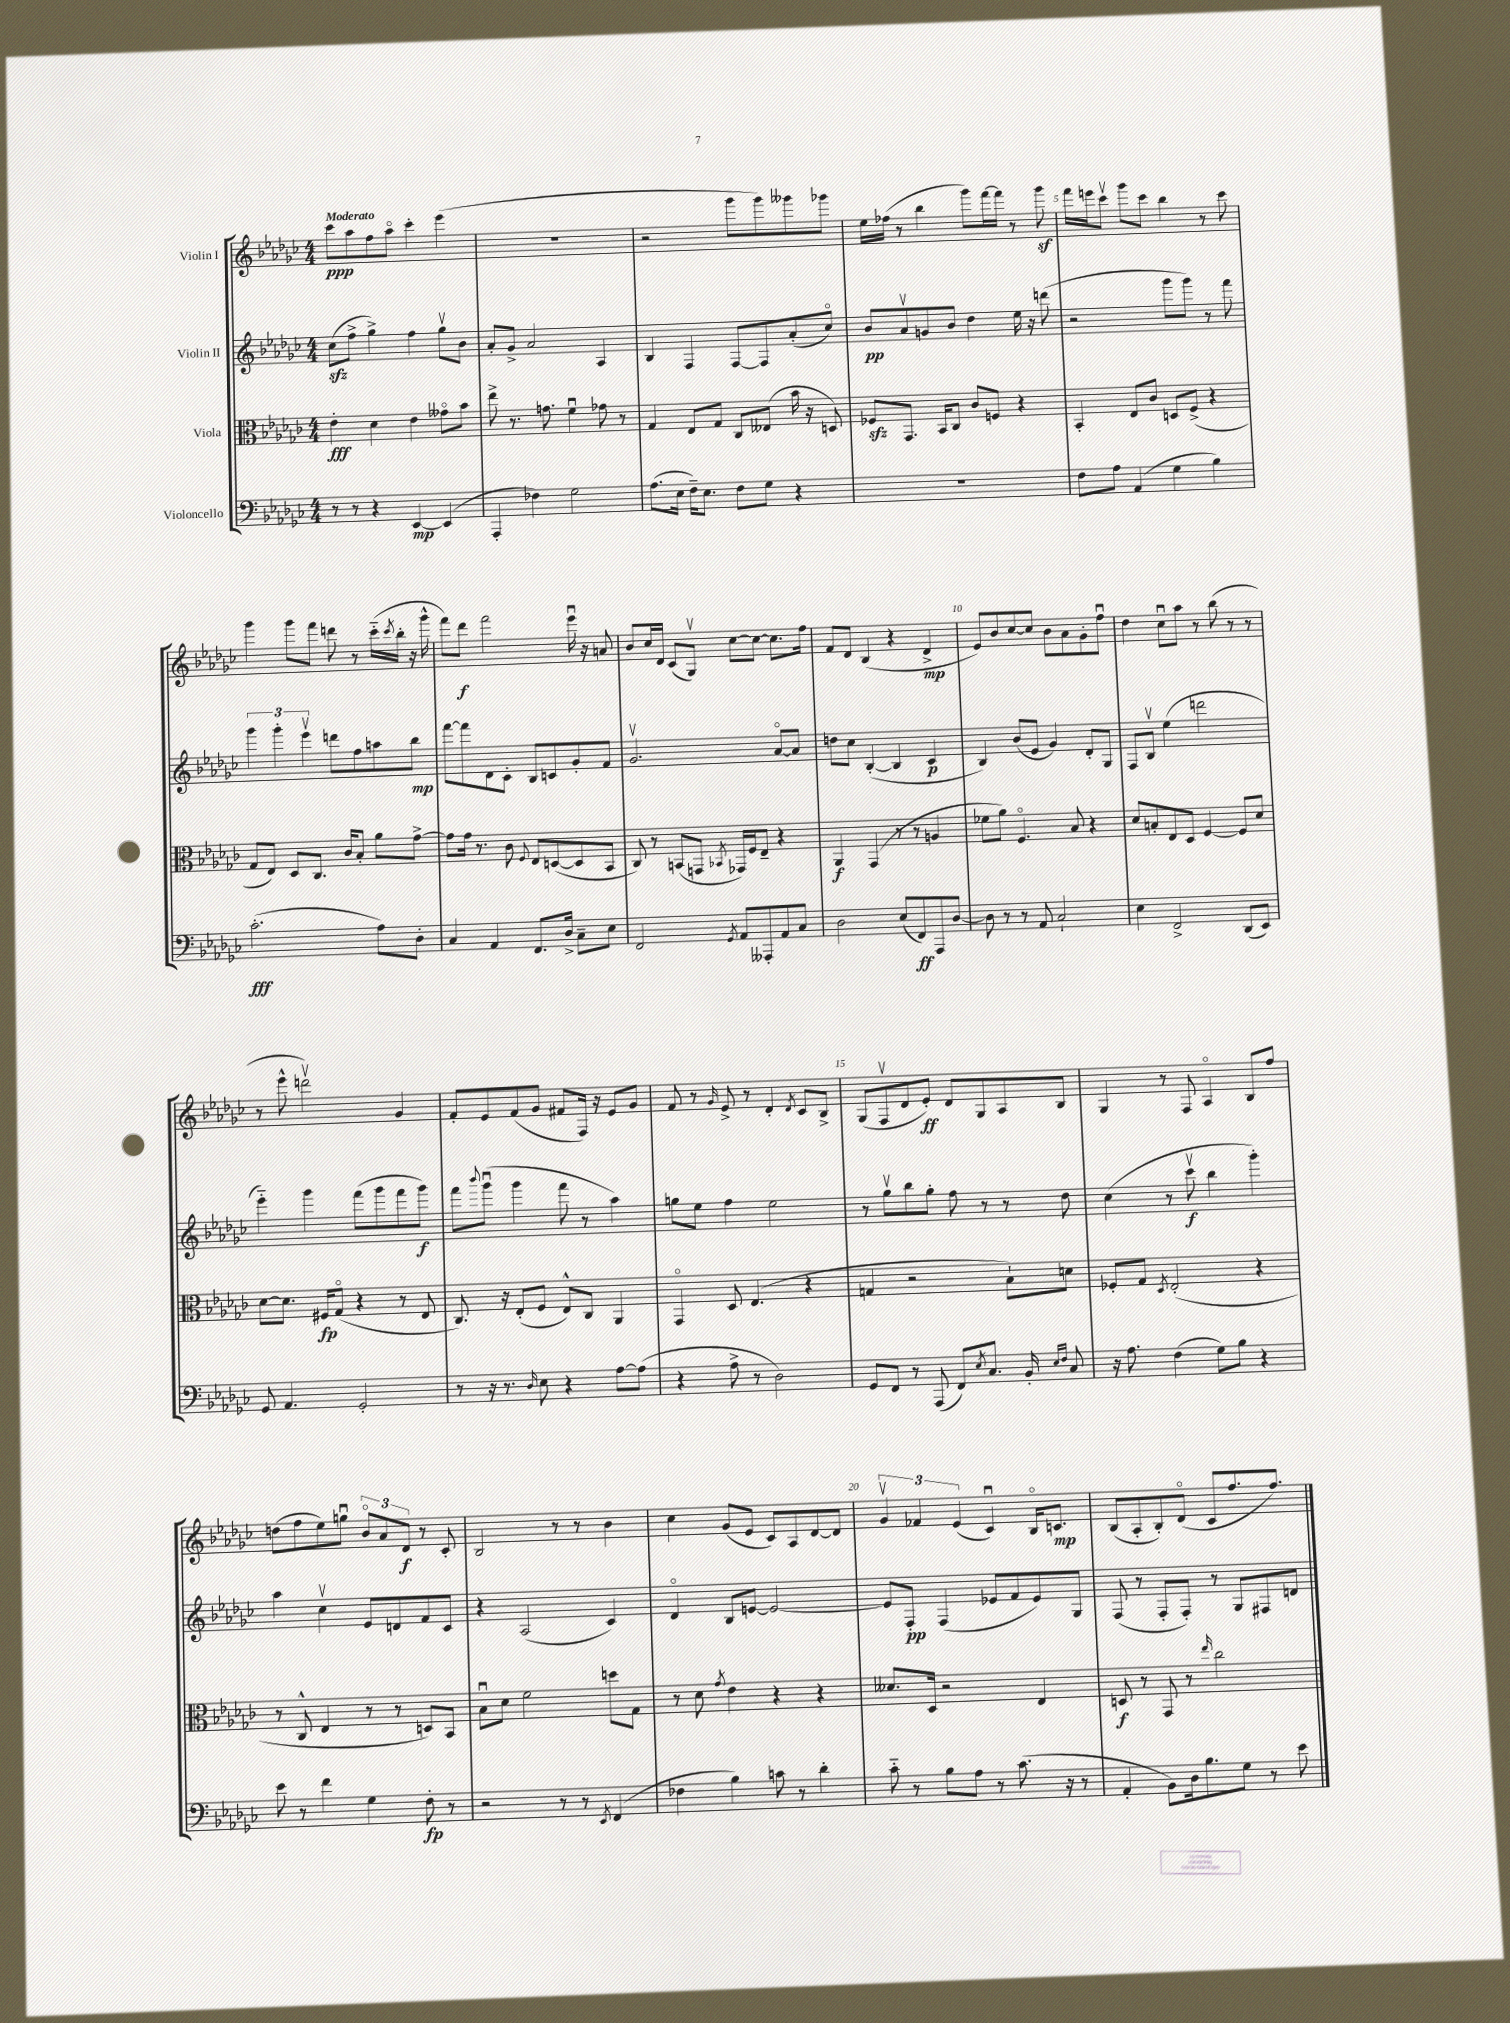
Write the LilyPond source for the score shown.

<<
\new StaffGroup <<
\new Staff = "s0" \with { instrumentName = "Violin I" } {
    \clef treble \key ges \major \numericTimeSignature \time 4/4 \tempo "Moderato"
    ces'''8\ppp aes''8 f''8 aes''8\flageolet ces'''4-. ees'''4( |
    R1 |
    r2 ges'''8 ges'''8) geses'''8 ges'''8 |
    ees''16 fes''16( r8 bes''4 ges'''8) f'''16~ f'''16 r8 ges'''8\sf |
    f'''16 e'''16 ces'''8\upbow ges'''8 ces'''8 bes''4 r8 ces'''8 |
    ges'''4 ges'''8 f'''8 d'''8 r8 ces'''16-_( \acciaccatura { ces'''8 } bes''16-. r16 ges'''16-^ |
    f'''8) des'''8\f f'''2 ees'''16\downbow r16 a'8 |
    bes'8 ces''16 des'16 ces'8( ges8\upbow) ces''8~ ces''8~ ces''8. f''16 |
    f'8 des'8 bes4( r4 des'4->\mp |
    ees'8) bes'8 ces''8~ ces''8 bes'8 aes'8 ges'8-. f''8\downbow |
    des''4 ces''8\downbow aes''8 r8 bes''8( r8 r8 |
    r8 ees'''8-^ d'''2\upbow) ges'4 |
    f'8-. ees'8 f'8( ges'8 fis'8 f16) r16 ees'8 ges'8 |
    f'8 r8 \grace { ges'16 } ees'8-> r8 des'4-. \acciaccatura { des'8 } ces'8 bes8-> |
    ges8( f8\upbow des'8 ees'8-.\ff) des'8 ges8 aes8 bes8 |
    ges4 r8 f8 aes4\flageolet bes8 f''8 |
    d''8( f''8 ees''8) g''8\downbow \tuplet 3/2 { bes'8\flageolet aes'8 des'8\f } r8 ces'8-. |
    bes2 r8 r8 bes'4 |
    ces''4 ges'8( ees'8 ces'8) aes8 des'8~ des'8 |
    \tuplet 3/2 { ges'4\upbow fes'4 ees'4( } ces'4\downbow) bes16\flageolet c'8.\mp |
    bes8( aes8-. bes8-.) des'8\flageolet( ces'8 f''8. f''8.) \bar "|." |
}
\new Staff = "s1" \with { instrumentName = "Violin II" } {
    \clef treble \key ges \major \numericTimeSignature \time 4/4
    ces''8\sfz( f''8-> ges''4->) f''4 ges''8\upbow bes'8 |
    aes'8-. ges'8-> aes'2 aes4 |
    bes4 f4 f8~ f8 aes'8-.( ces''8\flageolet) |
    bes'8\pp aes'8\upbow g'8 bes'8 des''4 ees''16 r16 d'''8( |
    r2 ges'''8 ges'''8) r8 f'''8 |
    \tuplet 3/2 { ges'''4 ges'''4-. ees'''4\upbow } d'''8 f''8 a''8 bes''8\mp |
    f'''8~ f'''8 des'8 ces'8-. bes8 c'8 ges'8-. f'8 |
    ges'2.\upbow aes'8~\flageolet aes'8 |
    d''8 ces''8 bes4~-.( bes4 ces'4\p |
    bes4) bes'8( ees'8 ges'4) des'8-. ges8 |
    f8 bes8\upbow ees''4( d'''2 |
    ees'''4-_) ges'''4 f'''8( ges'''8 f'''8 ges'''8\f) |
    f'''8 \appoggiatura { bes'''8 } ges'''8\downbow( ges'''4 f'''8 r8 aes''4) |
    g''8 ees''8 f''4 ees''2 |
    r8 ges''8\upbow bes''8 ges''8-. f''8 r8 r8 des''8 |
    ces''4( r8 ces'''8\upbow\f bes''4 ges'''4-.) |
    aes''4 ces''4\upbow ees'8 d'8 f'8 ces'8 |
    r4 aes2( ces'4) |
    des'4\flageolet bes8 e'8~ e'2~ |
    e'8 f8-.\pp f4( ees'8 f'8 ees'8) ges8 |
    f8( r8 f8-. f8-.) r8 ges8 fis8 d'8 \bar "|." |
}
\new Staff = "s2" \with { instrumentName = "Viola" } {
    \clef alto \key ges \major \numericTimeSignature \time 4/4
    ees'4-.\fff des'4 ees'4 geses'8\flageolet bes'8 |
    ees''8-> r8. g'8. f'4\downbow ges'8 r8 |
    ges4 ees8 ges8 ces8 eeses8( bes'16 r16 d8) |
    fes8\sfz ges,8. bes,16 ces8 ces'8 f8 r4 |
    bes,4-. ees8 ces'8 d8 f8->( r4 |
    ges8 ees8) des8 ces8. ces'16 bes8-. aes'8 ges'8~-> |
    ges'8 ges'16 r8. ces'8 \appoggiatura { f8 } ees8 d8~( d8 bes,8 |
    ces8) r8 b,8( g,8 \acciaccatura { bes,8 } ges,16) f16 ees8-- r4 |
    aes,4\f ges,4( r8 r8 a4 |
    fes'8 aes'8) f4.\flageolet bes8 r4 |
    des'8 b8-. ees8 des8 f4~ f8 des'8 |
    des'8~ des'8. fis16\fp ges8\flageolet( r4 r8 ees8 |
    ces8.) r16 ees8-.( f8 ees8-^) ces8 aes,4 |
    ges,4\flageolet des8 ees4.( r4 |
    g4 r2 bes8-!) d'8 |
    fes8-. ges8 \acciaccatura { des8 } ees2-.( r4 |
    r8 ces8-^ ees4 r8 r8 d8) bes,8 |
    bes8\downbow des'8 f'2 d''8 ges8 |
    r8 des'8 \acciaccatura { ges'8 } ees'4 r4 r4 |
    deses'8. des16 r2 ees4 |
    d8\f r8 ges,8 r8 \grace { ees''16 } ces''2 \bar "|." |
}
\new Staff = "s3" \with { instrumentName = "Violoncello" } {
    \clef bass \key ges \major \numericTimeSignature \time 4/4
    r8 r8 r4 ees,4~\mp ees,4( |
    aes,,4-. fes4) ges2 |
    aes8.( ees16 f16--) ees8. f8 ges8 r4 |
    R1 |
    f8 aes8 aes,4( ges4 bes4) |
    ces'2.-.\fff( aes8) des8-. |
    ces4 aes,4 f,8. des16-> ces8-- ees8 |
    f,2 \acciaccatura { ges,8 } aes,8 aeses,,8-. aes,8 ces8 |
    des2 ees8( f,8\ff) aes,,8 des8~ |
    des8 r8 r8 aes,8 ces2-! |
    ees4 f,2-> des,8( ees,8) |
    ges,8 aes,4. ges,2-. |
    r8 r16 r8. \grace { des16 } ees8 r4 aes8~ aes8( |
    r4 aes8-> r8 des2) |
    ges,8 f,8 r8 aes,,8( f,8) \acciaccatura { ees8 } ces8. bes,16-. \grace { ees16 f16 } ces8 |
    r16 aes8. f4( ges8) bes8 r4 |
    ees'8 r8 f'4 ges4 f8-.\fp r8 |
    r2 r8 r8 \acciaccatura { ees,8 } f,4( |
    fes4 bes4) c'8 r8 des'4-. |
    ces'8-_ r8 bes8 aes8 r8 ces'8.( r16 r8 |
    aes,4-. bes,8) des16 bes8. ges8 r8 ees'8 \bar "|." |
}
>>
>>
\layout { \context { \Score \override BarNumber.break-visibility = ##(#f #t #t) barNumberVisibility = #(every-nth-bar-number-visible 5) } }
